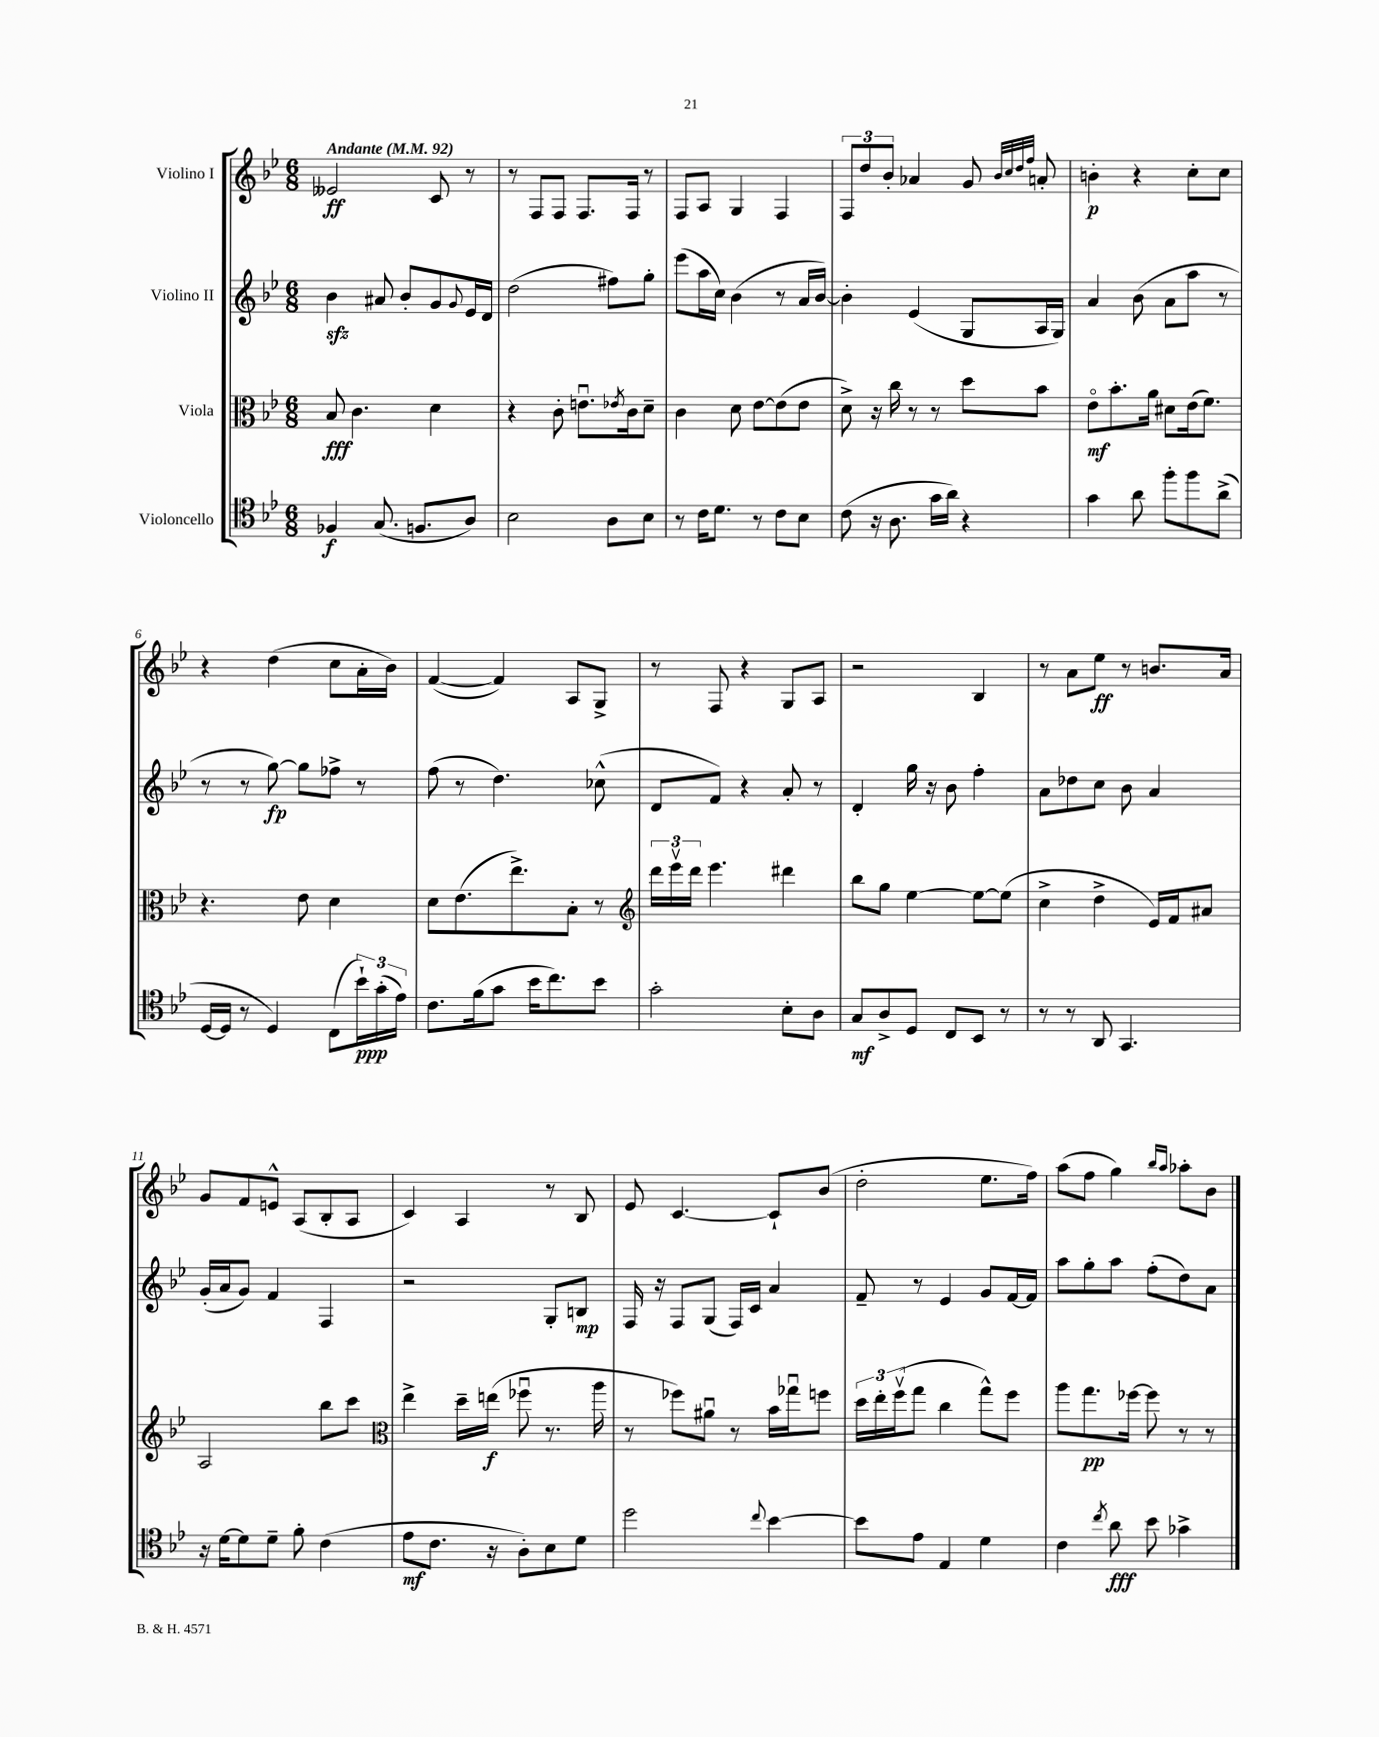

**kern	**dynam	**kern	**dynam	**kern	**dynam	**kern	**dynam
*part4	*part4	*part3	*part3	*part2	*part2	*part1	*part1
*staff4	*staff4	*staff3	*staff3	*staff2	*staff2	*staff1	*staff1
*I"Violoncello	*	*I"Viola	*	*I"Violino II	*	*I"Violino I	*
*clefC4	*	*clefC3	*	*clefG2	*	*clefG2	*
*k[b-e-]	*	*k[b-e-]	*	*k[b-e-]	*	*k[b-e-]	*
*M6/8	*	*M6/8	*	*M6/8	*	*M6/8	*
*MM92	*	*MM92	*	*MM92	*	*MM92	*
=1	=1	=1	=1	=1	=1	=1	=1
!	!	!	!	!	!	!LO:TX:a:B:t=Andante	!
4F-X/	f	8B-/	fff	4b-zz\	.	2e--X/	ff
.	.	4.c\	.	.	.	.	.
(8.G/	.	.	.	8a#X/	.	.	.
.	.	.	.	8b-'/L	.	.	.
8.Fn/L	.	.	.	.	.	.	.
.	.	4d\	.	8g/	.	8c/	.
.	.	.	.	8qqg/	.	.	.
8A/J)	.	.	.	16e-/L	.	8r	.
.	.	.	.	16d/JJ	.	.	.
=2	=2	=2	=2	=2	=2	=2	=2
2B-\	.	4r	.	(2dd\	.	8r	.
.	.	.	.	.	.	8F/L	.
.	.	8c'\	.	.	.	8F/J	.
.	.	8.enu\L	.	.	.	8.F/L	.
8A\L	.	.	.	8ff#X\L)	.	.	.
.	.	8qe-X/	.	.	.	.	.
.	.	16c\k	.	.	.	16F/Jk	.
8B-\J	.	8d~\J	.	8gg'\J	.	8r	.
=3	=3	=3	=3	=3	=3	=3	=3
8r	.	4c\	.	(8eee-\L	.	8F/L	.
16c\KL	.	.	.	16aa\L	.	8A/J	.
8.d\J	.	.	.	16cc\JJ)	.	.	.
.	.	8d\	.	(4b-\	.	4G/	.
8r	.	[8e-\L	.	.	.	.	.
8c\L	.	(8e-\]	.	8r	.	4F/	.
8B-\J	.	8e-\J	.	16a/LL	.	.	.
.	.	.	.	[16b-/JJ)	.	.	.
=4	=4	=4	=4	=4	=4	=4	=4
(8c\	.	8d^\)	.	4b-'\]	.	12F/L	.
.	.	.	.	.	.	12dd/	.
16r	.	16r	.	.	.	.	.
.	.	.	.	.	.	12b-'/J	.
8.A\	.	16cc\	.	.	.	.	.
.	.	8r	.	(4e-/	.	4a-X/	.
16g\LL	.	8r	.	.	.	.	.
16a\JJ)	.	.	.	.	.	.	.
4r	.	8dd\L	.	8G/L	.	8g/	.
.	.	.	.	.	.	32qqb-/LLL	.
.	.	.	.	.	.	32qqcc/	.
.	.	.	.	.	.	32qqdd/	.
.	.	.	.	.	.	32qqff/JJJ	.
.	.	8b-\J	.	16A/L	.	8an'/	.
.	.	.	.	16G/JJ)	.	.	.
=5	=5	=5	=5	=5	=5	=5	=5
4g\	.	8e-\L	mf	4a/	.	4bn'\	p
.	.	8.b-'\	.	.	.	.	.
8a\	.	.	.	(8b-\	.	4r	.
.	.	16a\Jk	.	.	.	.	.
8ff'\L	.	8d#X\L	.	8a\L	.	.	.
8ff\	.	(16e-\k	.	8aa\J	.	8cc'\L	.
.	.	8.f\J)	.	.	.	.	.
(8a^\J	.	.	.	8r	.	8cc\J	.
!!LO:LB:g=z
=6	=6	=6	=6	=6	=6	=6	=6
[16D/LL	.	4.r	.	8r	.	4r	.
16D/JJ]	.	.	.	.	.	.	.
8r	.	.	.	8r	.	.	.
4D/)	.	.	.	[8gg\)	fp	(4dd\	.
.	.	8e-\	.	8gg\L]	.	.	.
(8C\L	.	4d\	.	8ff-X^\J	.	8cc\L	.
24b-`\L)	ppp	.	.	8r	.	16a'\L	.
(24g'\	.	.	.	.	.	.	.
.	.	.	.	.	.	16b-\JJ)	.
24e-\JJ)	.	.	.	.	.	.	.
=7	=7	=7	=7	=7	=7	=7	=7
8.c\L	.	8d\L	.	(8ff\	.	([4f/	.
.	.	(8.e-\	.	8r	.	.	.
(16f\k	.	.	.	.	.	.	.
8g\J	.	.	.	4.dd\)	.	4f/])	.
.	.	8.ee-^\)	.	.	.	.	.
16b-\KL	.	.	.	.	.	.	.
8.cc\)	.	.	.	.	.	.	.
.	.	8B-'\J	.	.	.	8A/L	.
8b-\J	.	8r	.	(8cc-X^^\	.	8G^/J	.
=8	=8	=8	=8	=8	=8	=8	=8
*	*	*clefG2	*	*	*	*	*
2g'\	.	24ddd\LL	.	8d/L	.	8r	.
.	.	24eee-v\	.	.	.	.	.
.	.	24ddd\JJ	.	.	.	.	.
.	.	4.eee-\	.	8f/J)	.	8F/	.
.	.	.	.	4r	.	4r	.
8B-'\L	.	4ddd#X\	.	8a'/	.	8G/L	.
8A\J	.	.	.	8r	.	8A/J	.
=9	=9	=9	=9	=9	=9	=9	=9
8G/L	mf	8bb-\L	.	4d'/	.	2r	.
8A^/	.	8gg\J	.	.	.	.	.
8D/J	.	[4ee-\	.	16gg\	.	.	.
.	.	.	.	16r	.	.	.
8C/L	.	.	.	8b-\	.	.	.
8BB-/J	.	8ee-\L_	.	4ff'\	.	4B-/	.
8r	.	(8ee-\J]	.	.	.	.	.
=10	=10	=10	=10	=10	=10	=10	=10
8r	.	4cc^\	.	8a\L	.	8r	.
8r	.	.	.	8dd-X\	.	8a\L	.
8AA/	.	4dd^\	.	8cc\J	.	8ee-\J	ff
4.GG/	.	.	.	8b-\	.	8r	.
.	.	16e-/LL)	.	4a/	.	8.bn/L	.
.	.	16f/J	.	.	.	.	.
.	.	8a#X/J	.	.	.	.	.
.	.	.	.	.	.	16a/Jk	.
!!LO:LB:g=z
=11	=11	=11	=11	=11	=11	=11	=11
16r	.	2A/	.	(16g'/LL	.	8g/L	.
[16d\KL	.	.	.	16a/J	.	.	.
8d\]	.	.	.	8g/J)	.	8f/	.
8d~\J	.	.	.	4f/	.	8en^^/J	.
8f'\	.	.	.	.	.	(8A/L	.
(4c\	.	8bb-\L	.	4F/	.	8B-'/	.
.	.	8ccc\J	.	.	.	8A/J	.
=12	=12	=12	=12	=12	=12	=12	=12
*	*	*clefC3	*	*	*	*	*
8e-\L	mf	4ee-^\	.	2r	.	4c/)	.
8.c\J	.	.	.	.	.	.	.
.	.	16dd~\LL	.	.	.	4A/	.
16r	.	(16een\JJ	f	.	.	.	.
8A'\L)	.	8ff-Xu\	.	.	.	.	.
8B-\	.	8.r	.	8G'/L	.	8r	.
8d\J	.	.	.	8Bn/J	mp	8B-/	.
.	.	16aa\	.	.	.	.	.
=13	=13	=13	=13	=13	=13	=13	=13
2dd\	.	8r	.	16F/	.	8e-/	.
.	.	.	.	16r	.	.	.
.	.	8ff-X\L)	.	8F/L	.	[4.c/	.
.	.	8a#Xu\J	.	(8G/J	.	.	.
.	.	8r	.	16F/LL)	.	.	.
.	.	.	.	16c/JJ	.	.	.
8qqcc/	.	.	.	.	.	.	.
[4b-\	.	16b-\LL	.	4a/	.	8c`/L]	.
.	.	16gg-Xu\J	.	.	.	.	.
.	.	8ffn\J	.	.	.	(8b-/J	.
=14	=14	=14	=14	=14	=14	=14	=14
8b-\L]	.	24dd\LL	.	8f~/	.	2dd'\	.
.	.	24ee-'\	.	.	.	.	.
.	.	(24ffv\J	.	.	.	.	.
8e-\J	.	8gg\J	.	8r	.	.	.
4E-/	.	4cc\	.	4e-/	.	.	.
4d\	.	8gg^^\L)	.	8g/L	.	8.ee-\L	.
.	.	8ff\J	.	[16f/L	.	.	.
.	.	.	.	16f/JJ]	.	16ff\Jk)	.
=15	=15	=15	=15	=15	=15	=15	=15
4c\	.	8aa\L	.	8aa\L	.	(8aa\L	.
.	.	8.gg\	pp	8gg'\	.	8ff\J	.
8qcc/	.	.	.	.	.	.	.
8a\	fff	.	.	8aa\J	.	4gg\)	.
.	.	[16ff-X\Jk	.	.	.	.	.
8b-\	.	8ff-\]	.	(8ff'\L	.	.	.
.	.	.	.	.	.	16qqbb-/LL	.
.	.	.	.	.	.	16qqaa/JJ	.
4g-X^\	.	8r	.	8dd\)	.	8aa-X'\L	.
.	.	8r	.	8a\J	.	8b-\J	.
==	==	==	==	==	==	==	==
*-	*-	*-	*-	*-	*-	*-	*-
